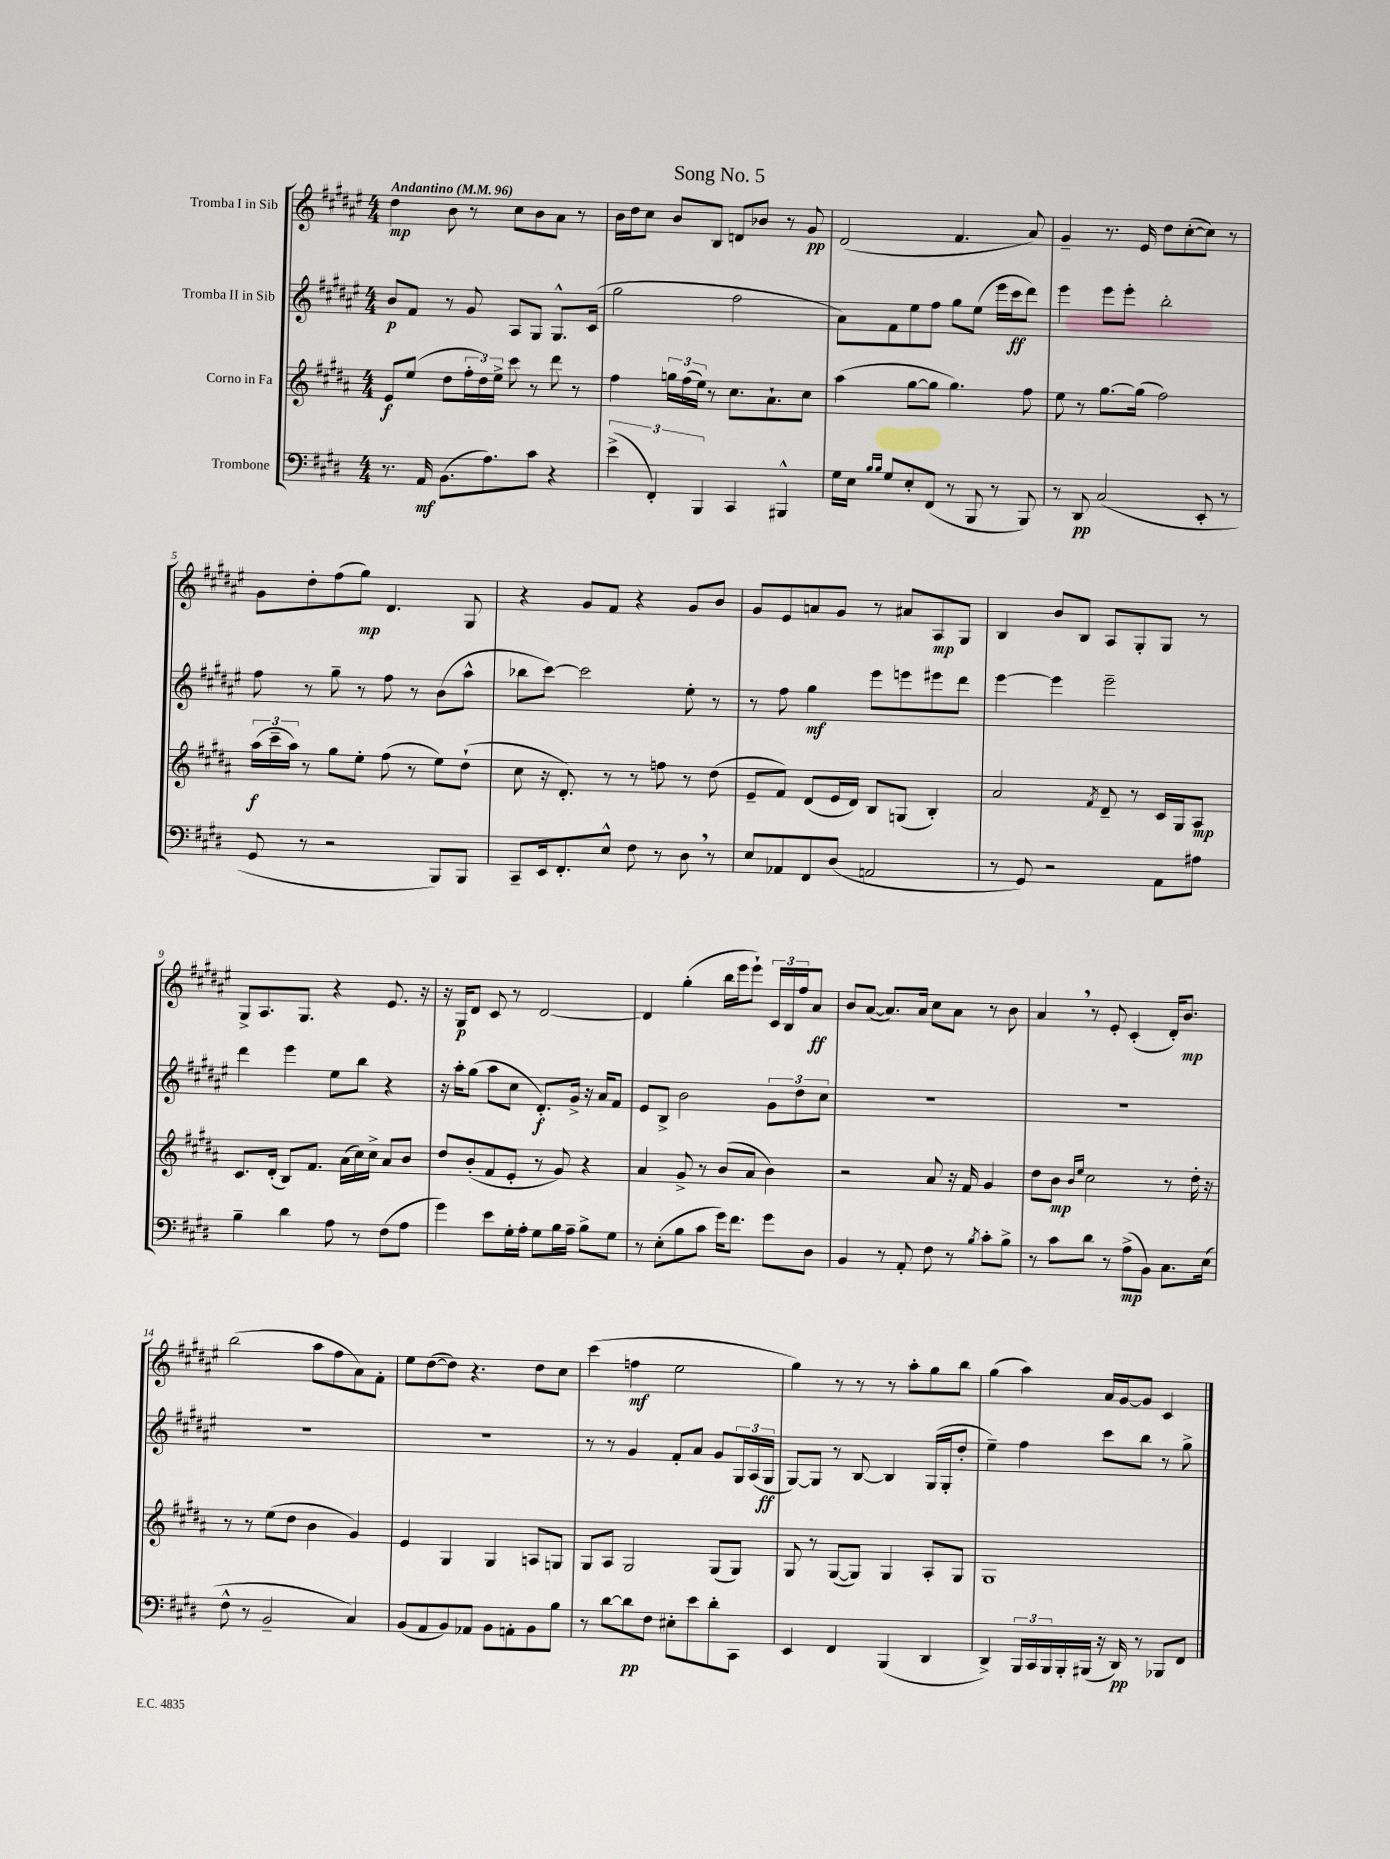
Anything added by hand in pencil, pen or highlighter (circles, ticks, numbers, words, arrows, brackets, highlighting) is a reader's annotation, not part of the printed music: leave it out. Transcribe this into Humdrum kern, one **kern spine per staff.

**kern	**dynam	**kern	**dynam	**kern	**dynam	**kern	**dynam
*part4	*part4	*part3	*part3	*part2	*part2	*part1	*part1
*staff4	*staff4	*staff3	*staff3	*staff2	*staff2	*staff1	*staff1
*I"Trombone	*	*I"Corno in Fa	*	*I"Tromba II in Sib	*	*I"Tromba I in Sib	*
*clefF4	*	*clefG2	*	*clefG2	*	*clefG2	*
*k[f#c#g#d#]	*	*k[f#c#g#d#a#]	*	*k[f#c#g#d#a#e#]	*	*k[f#c#g#d#a#e#]	*
*M4/4	*	*M4/4	*	*M4/4	*	*M4/4	*
*MM96	*	*MM96	*	*MM96	*	*MM96	*
=1	=1	=1	=1	=1	=1	=1	=1
!	!	!	!	!	!	!LO:TX:a:B:t=Andantino	!
8.r	.	8e/L	f	8b/L	p	4dd#\	mp
.	.	(8ee/J	.	8f#/J	.	.	.
16AA/	mf	.	.	.	.	.	.
(8.BB\L	.	8dd#\L	.	8r	.	8b\	.
.	.	24ff#'\L	.	8g#/	.	8r	.
.	.	24dd#\)	.	.	.	.	.
8.A\)	.	.	.	.	.	.	.
.	.	24ee^\JJ	.	.	.	.	.
.	.	8ccc#\	.	8A#/L	.	8cc#\L	.
8c#\J	.	8r	.	8G#/J	.	8b\	.
4r	.	8ddd#\	.	8.G#^^/L	.	8a#\J	.
.	.	8r	.	.	.	8r	.
.	.	.	.	(16c#/Jk	.	.	.
=2	=2	=2	=2	=2	=2	=2	=2
(6e^\	.	4ff#\	.	2gg#\	.	16b\LL	.
.	.	.	.	.	.	16dd#\J	.
.	.	.	.	.	.	8cc#\J	.
6FF#'/)	.	.	.	.	.	.	.
.	.	24ggn\LL	.	.	.	8b/L	.
.	.	(24ff#\	.	.	.	.	.
6BBB/	.	24ee\JJ)	.	.	.	.	.
.	.	8r	.	.	.	8B/J	.
4CC#/	.	8.cc#\L	.	2ff#\	.	8dn/L	.
.	.	.	.	.	.	8b-X/J	.
.	.	8.a#`\	.	.	.	.	.
4BBB#X^^/	.	.	.	.	.	8r	.
.	.	8cc#\J	.	.	.	8g#/	pp
=3	=3	=3	=3	=3	=3	=3	=3
16G#\LL	.	(4aa#\	.	8a#\L)	.	(2d#/	.
16E\JJ	.	.	.	.	.	.	.
16qqB/LL	.	.	.	.	.	.	.
16qqB/JJ	.	.	.	.	.	.	.
8G#/L	.	.	.	8f#\	.	.	.
8E'/	.	[8gg#\L	.	8ee#\	.	.	.
(8FF#/J	.	8gg#\J]	.	8ff#\J	.	.	.
8r	.	4.gg#\)	.	8gg#\L	.	4.f#/	.
8BBB/	.	.	.	(8ee#\J	.	.	.
8r	.	.	.	16eee#\LL	.	.	.
.	.	.	.	16ccc#\J	ff	.	.
8BBB/)	.	8ff#\	.	8ddd#\J)	.	8a#/)	.
=4	=4	=4	=4	=4	=4	=4	=4
8r	.	8ee\	.	4eee#\	.	4g#~/	.
8DD#/	pp	8r	.	.	.	.	.
(2C#/	.	[8.gg#\L	.	8eee#\L	.	8.r	.
.	.	.	.	8eee#'\J	.	.	.
.	.	(16gg#\Jk]	.	.	.	16e#/	.
.	.	2ff#\)	.	2bb'\	.	8dd#\L	.
.	.	.	.	.	.	([8cc#'\	.
8EE'/	.	.	.	.	.	8cc#\J])	.
8r	.	.	.	.	.	8r	.
!!LO:LB:g=z
=5	=5	=5	=5	=5	=5	=5	=5
8GG#/	.	(24aa#\LL	f	8ff#\	.	8g#\L	.
.	.	24ccc#~\	.	.	.	.	.
.	.	24aa#\JJ)	.	.	.	.	.
8r	.	8r	.	8r	.	8dd#'\	.
2r	.	8gg#\L	.	8gg#~\	.	(8ff#\	.
.	.	8ee'\J	.	8r	.	8gg#\J)	mp
.	.	(8ff#\	.	8ff#\	.	4.d#/	.
.	.	8r	.	8r	.	.	.
8BBB/L)	.	8ee\L)	.	(8b\L	.	.	.
8BBB/J	.	(8dd#`\J	.	8aa#^^\J	.	8G#/	.
=6	=6	=6	=6	=6	=6	=6	=6
8CC#~/L	.	8cc#\	.	8bb-X\L	.	4r	.
16EE/k	.	16r	.	[8ccc#\J)	.	.	.
8.FF#'/	.	8.d#'/)	.	.	.	.	.
.	.	.	.	2ccc#\]	.	8g#/L	.
8E^^/J	.	8r	.	.	.	8f#/J	.
8F#\	.	8r	.	.	.	4r	.
8r	.	8ffn\	.	.	.	.	.
8D#,\	.	8r	.	8ee#'\	.	8g#/L	.
8r	.	(8dd#\	.	8r	.	8b/J	.
=7	=7	=7	=7	=7	=7	=7	=7
8E/L	.	8e~/L	.	8r	.	8g#/L	.
8AA-X/	.	8f#/J)	.	8ff#\	.	8e#/	.
8FF#/	.	(8d#/L	.	4gg#\	mf	8an/	.
(8D#/J	.	16e/L	.	.	.	8g#/J	.
.	.	16d#/JJ)	.	.	.	.	.
2AAn/	.	8B/L	.	8eee#\L	.	8r	.
.	.	(8Gn/J	.	8eeen\	.	8a#X/L	.
.	.	4B'/)	.	8eee#X\	.	8A#/	mp
.	.	.	.	8ddd#\J	.	8G#/J	.
=8	=8	=8	=8	=8	=8	=8	=8
8r	.	2a#/	.	[4eee#\	.	4B/	.
8GG#/)	.	.	.	.	.	.	.
2r	.	.	.	4eee#\]	.	8b/L	.
.	.	.	.	.	.	8B/J	.
.	.	8qf#/	.	.	.	.	.
.	.	8d#~/	.	2eee#~\	.	8A#/L	.
.	.	8r	.	.	.	8G#'/	.
8AA\L	.	16c#/LL	.	.	.	8G#/J	.
.	.	16G#/J	.	.	.	.	.
8A#X\J	.	8A#/J	mp	.	.	8r	.
!!LO:LB:g=z
=9	=9	=9	=9	=9	=9	=9	=9
4B~\	.	8.c#/L	.	4ddd#\	.	8G#^/L	.
.	.	.	.	.	.	8.A#/	.
.	.	(16d#'/Jk	.	.	.	.	.
4d#\	.	8B/L)	.	4eee#\	.	.	.
.	.	.	.	.	.	8.G#/J	.
.	.	8.f#/J	.	.	.	.	.
8A\	.	.	.	8ee#\L	.	4r	.
.	.	(16a#\LL	.	.	.	.	.
8r	.	16cc#\)	.	8bb\J	.	.	.
.	.	16cc#^\JJ	.	.	.	.	.
(8F#\L	.	8a#/L	.	4r	.	8.e#/	.
8A\J	.	8b/J	.	.	.	.	.
.	.	.	.	.	.	16r	.
=10	=10	=10	=10	=10	=10	=10	=10
4g#\)	.	8dd#/L	.	16r	.	16r	.
.	.	.	.	16aa#'\KL	.	16G#/KL	p
.	.	(8b'/	.	(8gg#\J	.	8d#/J	.
8e\L	.	8f#/	.	8aa#\L	.	8c#/	.
16G#'\L	.	8e'/J	.	8cc#\J	.	8r	.
16A'\JJ	.	.	.	.	.	.	.
8G#\L	.	8r	.	8.d#'/L)	f	[2d#/	.
16B\L	.	8g#/)	.	.	.	.	.
16A~\JJ	.	.	.	16g#^/Jk	.	.	.
8B^\L	.	4r	.	16r	.	.	.
.	.	.	.	16a#/KL	.	.	.
8G#\J	.	.	.	8f#/J	.	.	.
=11	=11	=11	=11	=11	=11	=11	=11
8r	.	4a#/	.	8e#/L	.	4d#/]	.
(8E'\L	.	.	.	8B^/J	.	.	.
8B\	.	8g#^/	.	2b\	.	(4gg#'\	.
8c#\J	.	8r	.	.	.	.	.
16g#\KL)	.	(8b/L	.	.	.	16bb\LL	.
8.f#\J	.	.	.	.	.	16eee#\J	.
.	.	8a#/J	.	.	.	8eee#`\J)	.
8g#\L	.	4b\)	.	12g#\L	.	24c#/LL	.
.	.	.	.	.	.	24B/	.
.	.	.	.	12dd#\	.	24ff#/J	.
8D#\J	.	.	.	.	.	8a#/J	ff
.	.	.	.	12cc#\J	.	.	.
=12	=12	=12	=12	=12	=12	=12	=12
4BB/	.	2r	.	1r	.	8b/L	.
.	.	.	.	.	.	([8a#/J	.
8r	.	.	.	.	.	8.a#/L])	.
8AA'/	.	.	.	.	.	.	.
.	.	.	.	.	.	16a#/Jk	.
8F#\	.	8a#/	.	.	.	8cc#\L	.
8r	.	16r	.	.	.	8a#\J	.
.	.	16f#/	.	.	.	.	.
8qB/	.	.	.	.	.	.	.
8c#'\L	.	4g#/	.	.	.	8r	.
8B^\J	.	.	.	.	.	8b\	.
=13	=13	=13	=13	=13	=13	=13	=13
8r	.	8dd#\L	.	1r	.	4a#,/	.
8c#\L	.	8b\J	mp	.	.	.	.
.	.	16qqb/LL	.	.	.	.	.
.	.	16qqee/JJ	.	.	.	.	.
8d#\J	.	2cc#\	.	.	.	8r	.
8r	.	.	.	.	.	8e#'/	.
(8A^\L	mp	.	.	.	.	(4c#'/	.
8BB\J)	.	.	.	.	.	.	.
8.C#\L	.	8r	.	.	.	16d#'/KL)	.
.	.	.	.	.	.	8.b/J	mp
.	.	16dd#'\	.	.	.	.	.
(16E\Jk	.	16r	.	.	.	.	.
!!LO:LB:g=z
=14	=14	=14	=14	=14	=14	=14	=14
8F#^^\	.	8r	.	1r	.	(2bb\	.
8r	.	8r	.	.	.	.	.
2BB~/	.	(8ee\L	.	.	.	.	.
.	.	8dd#\J	.	.	.	.	.
.	.	4b\	.	.	.	8aa#\L	.
.	.	.	.	.	.	8ff#\	.
4C#/)	.	4g#/)	.	.	.	8a#\)	.
.	.	.	.	.	.	8f#'\J	.
=15	=15	=15	=15	=15	=15	=15	=15
(8BB/L	.	4e/	.	1r	.	8ee#\L	.
8AA/	.	.	.	.	.	([8dd#\	.
8BB/)	.	4G#/	.	.	.	8dd#\J])	.
8AA-X/J	.	.	.	.	.	4.r	.
8BB\L	.	4G#/	.	.	.	.	.
8AAn'\	.	.	.	.	.	.	.
8BB\	.	8An/L	.	.	.	8dd#\L	.
8B\J	.	8Gn/J	.	.	.	8cc#\J	.
=16	=16	=16	=16	=16	=16	=16	=16
8r	.	8G#/L	.	8r	.	(4ccc#\	.
[8d#\L	.	8A#/J	.	8r	.	.	.
8d#\]	pp	2G#/	.	4g#/	.	4ffn\	mf
8F#\J	.	.	.	.	.	.	.
8E#X'\L	.	.	.	8f#'/L	.	2ee#\	.
8e\	.	.	.	8a#/J	.	.	.
8d#'\	.	(8G#/L	.	8g#/L	.	.	.
8CC#\J	.	8G#/J)	.	24G#/L	.	.	.
.	.	.	.	(24A#/	.	.	.
.	.	.	.	24G#/JJ	ff	.	.
=17	=17	=17	=17	=17	=17	=17	=17
4EE/	.	8G#/	.	[8G#/L)	.	4gg#\)	.
.	.	8r	.	8G#/J]	.	.	.
4FF#/	.	([8G#/L	.	8r	.	8r	.
.	.	8G#/J])	.	[8B/	.	8r	.
(4BBB/	.	4G#/	.	4B/]	.	8r	.
.	.	.	.	.	.	8aa#'\L	.
4DD#/	.	8A#'/L	.	(16G#/LL	.	8gg#\	.
.	.	.	.	16G#'/J	.	.	.
.	.	8G#/J	.	8dd#'/J	.	8bb\J	.
=18	=18	=18	=18	=18	=18	=18	=18
4DD#^/)	.	1G#	.	4ee#~\)	.	(4gg#\	.
24BBB/LL	.	.	.	4ff#\	.	4aa#\)	.
24CC#/	.	.	.	.	.	.	.
24BBB/	.	.	.	.	.	.	.
16BBB'/	.	.	.	.	.	.	.
(16BBB#X/JJ	.	.	.	.	.	.	.
16r	.	.	.	8ccc#\L	.	16a#/LL	.
16DD#/)	pp	.	.	.	.	[16g#/J	.
8r	.	.	.	8bb\J	.	8g#/J]	.
8BBB-X/L	.	.	.	8r	.	4c#/	.
8FF#/J	.	.	.	8gg#^\	.	.	.
==	==	==	==	==	==	==	==
*-	*-	*-	*-	*-	*-	*-	*-
